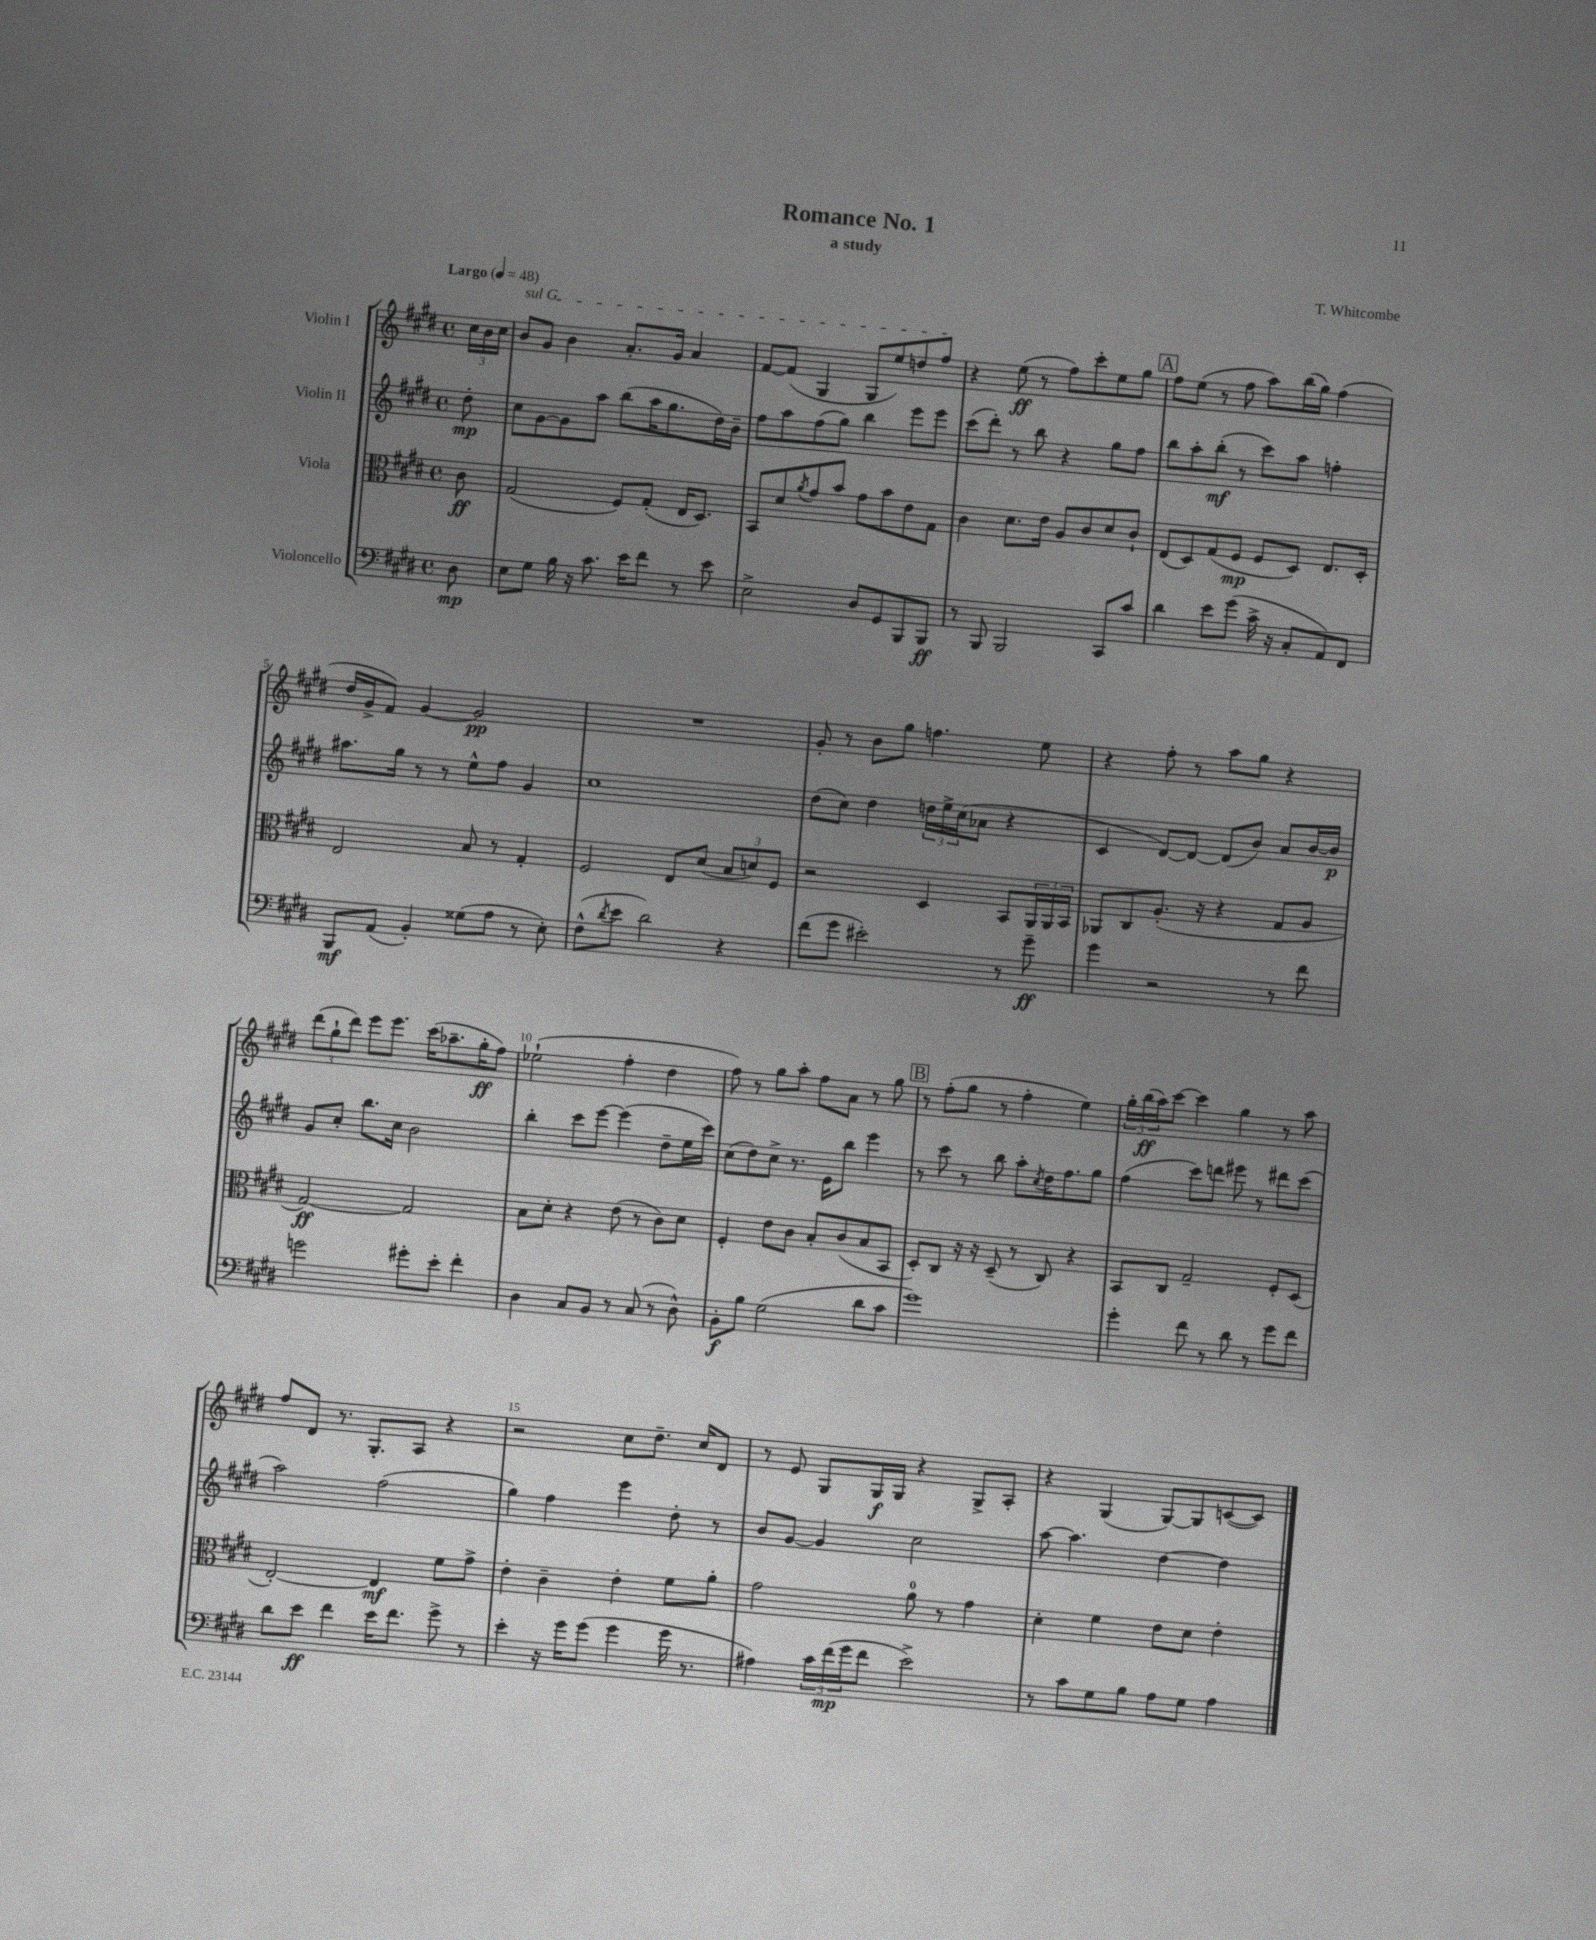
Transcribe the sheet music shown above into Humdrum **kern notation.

**kern	**kern	**kern	**kern
*staff4	*staff3	*staff2	*staff1
*clefF4	*clefC3	*clefG2	*clefG2
*k[f#c#g#d#]	*k[f#c#g#d#]	*k[f#c#g#d#]	*k[f#c#g#d#]
*M4/4	*M4/4	*M4/4	*M4/4
*met(c)	*met(c)	*met(c)	*met(c)
*MM48	*MM48	*MM48	*MM48
8D#	8c#	8dd#'	24cc#
.	.	.	24b
.	.	.	24cc#
=	=	=	=
8E	(2G#	8cc#	8b
8G#	.	[8g#	8g#
16B	.	8g#]	4b
16r	.	.	.
8.c#	.	8aa	.
.	8F#)	(8bb	8.a'
16e	.	.	.
8f#	(8G#'	16aa	.
.	.	8.gg#	16g#
8r	16E	.	4a
.	8.D#)	.	.
8e	.	16dd#)	.
.	.	16b~	.
=	=	=	=
2E^	8BB	8ff#	[8f#
.	8d#	8aa	(8f#]
.	8qa	.	.
.	8g#	(8ff#	4G#
.	8b	8gg#)	.
8D#	8g#	4bb	8G#
8GG#	8b	.	8ee)
8BBB	8e	8eee	8dd
8BBB	8G#	8eee	8ff#
=	=	=	=
8r	4c#	(8ccc#	4r
8BBB	.	8ddd#')	.
2BBB	8.d#	8r	(8ee
.	.	8bb	8r
.	16e	.	.
.	8A	4r	8ff#)
.	8c#	.	8ccc#'
8CC#	8d#	8gg#	8ee
8c#	8c#`	8ff#	8gg#
=	=	=	=
4d#	(8E	8bb	8ff#
.	8D#)	8aa'	(8ee
8e	(8G#	(8bb'	8r
(8g#	8F#	8r	8ff#
16c#^	8F#	8ccc#)	8aa)
16r	.	.	.
8C#'	8D#)	8aa	(16bb
.	.	.	16gg#)
8AA)	8.E	4ff'	(4ff#
8FF#	.	.	.
.	16D#'	.	.
=	=	=	=
8BBB	2E	8.aa#	16dd#
.	.	.	16g#^
(8AA	.	.	8f#)
.	.	16gg#	.
4BB')	.	8r	[4g#
.	.	8r	.
(8G##	8B	8ee^^	2g#]
8A	8r	8ff#	.
8r	4G#'	4g#	.
8E')	.	.	.
=	=	=	=
(8F#^^	2F#	1cc#	1r
8qd#	.	.	.
8e	.	.	.
2d#)	.	.	.
.	8E	.	.
.	(8d#	.	.
4r	12B	.	.
.	12d)	.	.
.	12F#	.	.
=	=	=	=
(8f#	2r	(8dd#	8g#'
8g#	.	8cc#)	8r
2e#')	.	4dd#	8b
.	.	.	8gg#
.	4D#	24dd	4.ff
.	.	24ee^	.
.	.	(24cc#	.
.	.	8a-	.
8r	8BB	4r	.
8g#~	24AA	.	8ee
.	24AA	.	.
.	24BB	.	.
=	=	=	=
4g#	8AA-	4c#	4r
.	8C#	.	.
2r	(8.A'	[8d#)	8ff#'
.	.	8d#_	8r
.	16r	.	.
.	4r	(8d#]	8aa
.	.	8b)	8gg#
8r	8G#	8a	4r
8f#	8A	[16b	.
.	.	16b]	.
=	=	=	=
2g	[2G#)	8g#	(12ddd#
.	.	.	12gg#`
.	.	8cc#'	.
.	.	.	12ddd#)
.	.	8.bb	8eee
.	.	.	8.eee
.	.	16cc#	.
8g#'	2G#]	2b	.
.	.	.	(16ccc#
8e'	.	.	8.aa-~
4f#'	.	.	.
.	.	.	16gg#'
.	.	.	8ff#)
=	=	=	=
4D#	8B	4bb'	(2ee-`
.	8d#'	.	.
8C#	4r	8ccc#	.
8BB	.	[8eee	.
8r	(8e	(4eee]	4ff#'
(8C#	8r	.	.
8r	8c#)	8dd#~	4dd#
8D#^^)	8d#	16ee	.
.	.	16ccc#)	.
=	=	=	=
8BB'	4F#'	(8cc#	8ff#)
8B	.	8dd#)	8r
(2G#	8e	8cc#^	8gg#
.	8c#	8.r	8aa'
.	8B'	.	8ff#
.	.	16e	.
.	(8c#	8bb	8a
8d#	8B	4eee	8r
8c#	8BB	.	8gg#
=	=	=	=
1g#)	8D#')	8r	8r
.	8C#	8ccc#	(8ff#'
.	16r	8r	8gg#
.	16r	.	.
.	(8D#~	8bb	8r
.	8r	8aa'	4ff#'
.	.	8qcc#	.
.	8C#)	16dd#	.
.	.	8.ff#	.
.	4r	.	4ee)
.	.	8gg#	.
=	=	=	=
4g#'	8BB	(4ff#	24gg#'
.	.	.	(24bb
.	.	.	24aa)
.	8C#	.	[8ccc#
8f#	2G#~	8ccc#)	4ccc#]
8r	.	8ddd	.
8d#	.	8eee#	4gg#
8r	.	8r	.
8g#	8F#'	8ddd#	8r
8f#	(8D#	(8ccc#	8aa
=	=	=	=
8d#	[2E')	2aa)	8ff#
8e	.	.	8d#
4f#	.	.	8.r
.	.	.	8.G#'
16e	4E]	(2ff#	.
8.f#	.	.	.
.	.	.	8A
8g#^	8f#	.	4r
8r	8g#^	.	.
=	=	=	=
4e'	4e'	4gg#)	2r
16r	4c#~	4ff#	.
16g#	.	.	.
(8g#	.	.	.
4g#	4e'	4eee	8cc#
.	.	.	8.dd#~
16g#	8f#	8dd#'	.
8.r	.	.	16cc#
.	8a'	8r	8d#
=	=	=	=
4A#)	2g#	8b	8r
.	.	[8g#	8e
24c#	.	4g#]	8G#
(24f#	.	.	.
24g#	.	.	.
8f#	.	.	16G#
.	.	.	16G#
2e^)	8a	2cc#	4r
.	8r	.	.
.	4g#	.	8G#^
.	.	.	8A'
=	=	=	=
8r	4d#'	[8aa	4r
8c#	.	4.aa]	.
8G#	4f#	.	(4G#
8B	.	.	.
8A	8e	[4dd#	[8G#)
8G#	8d#	.	8G#]
4A	4e'	4dd#]	([8c
.	.	.	8c])
==	==	==	==
*-	*-	*-	*-
